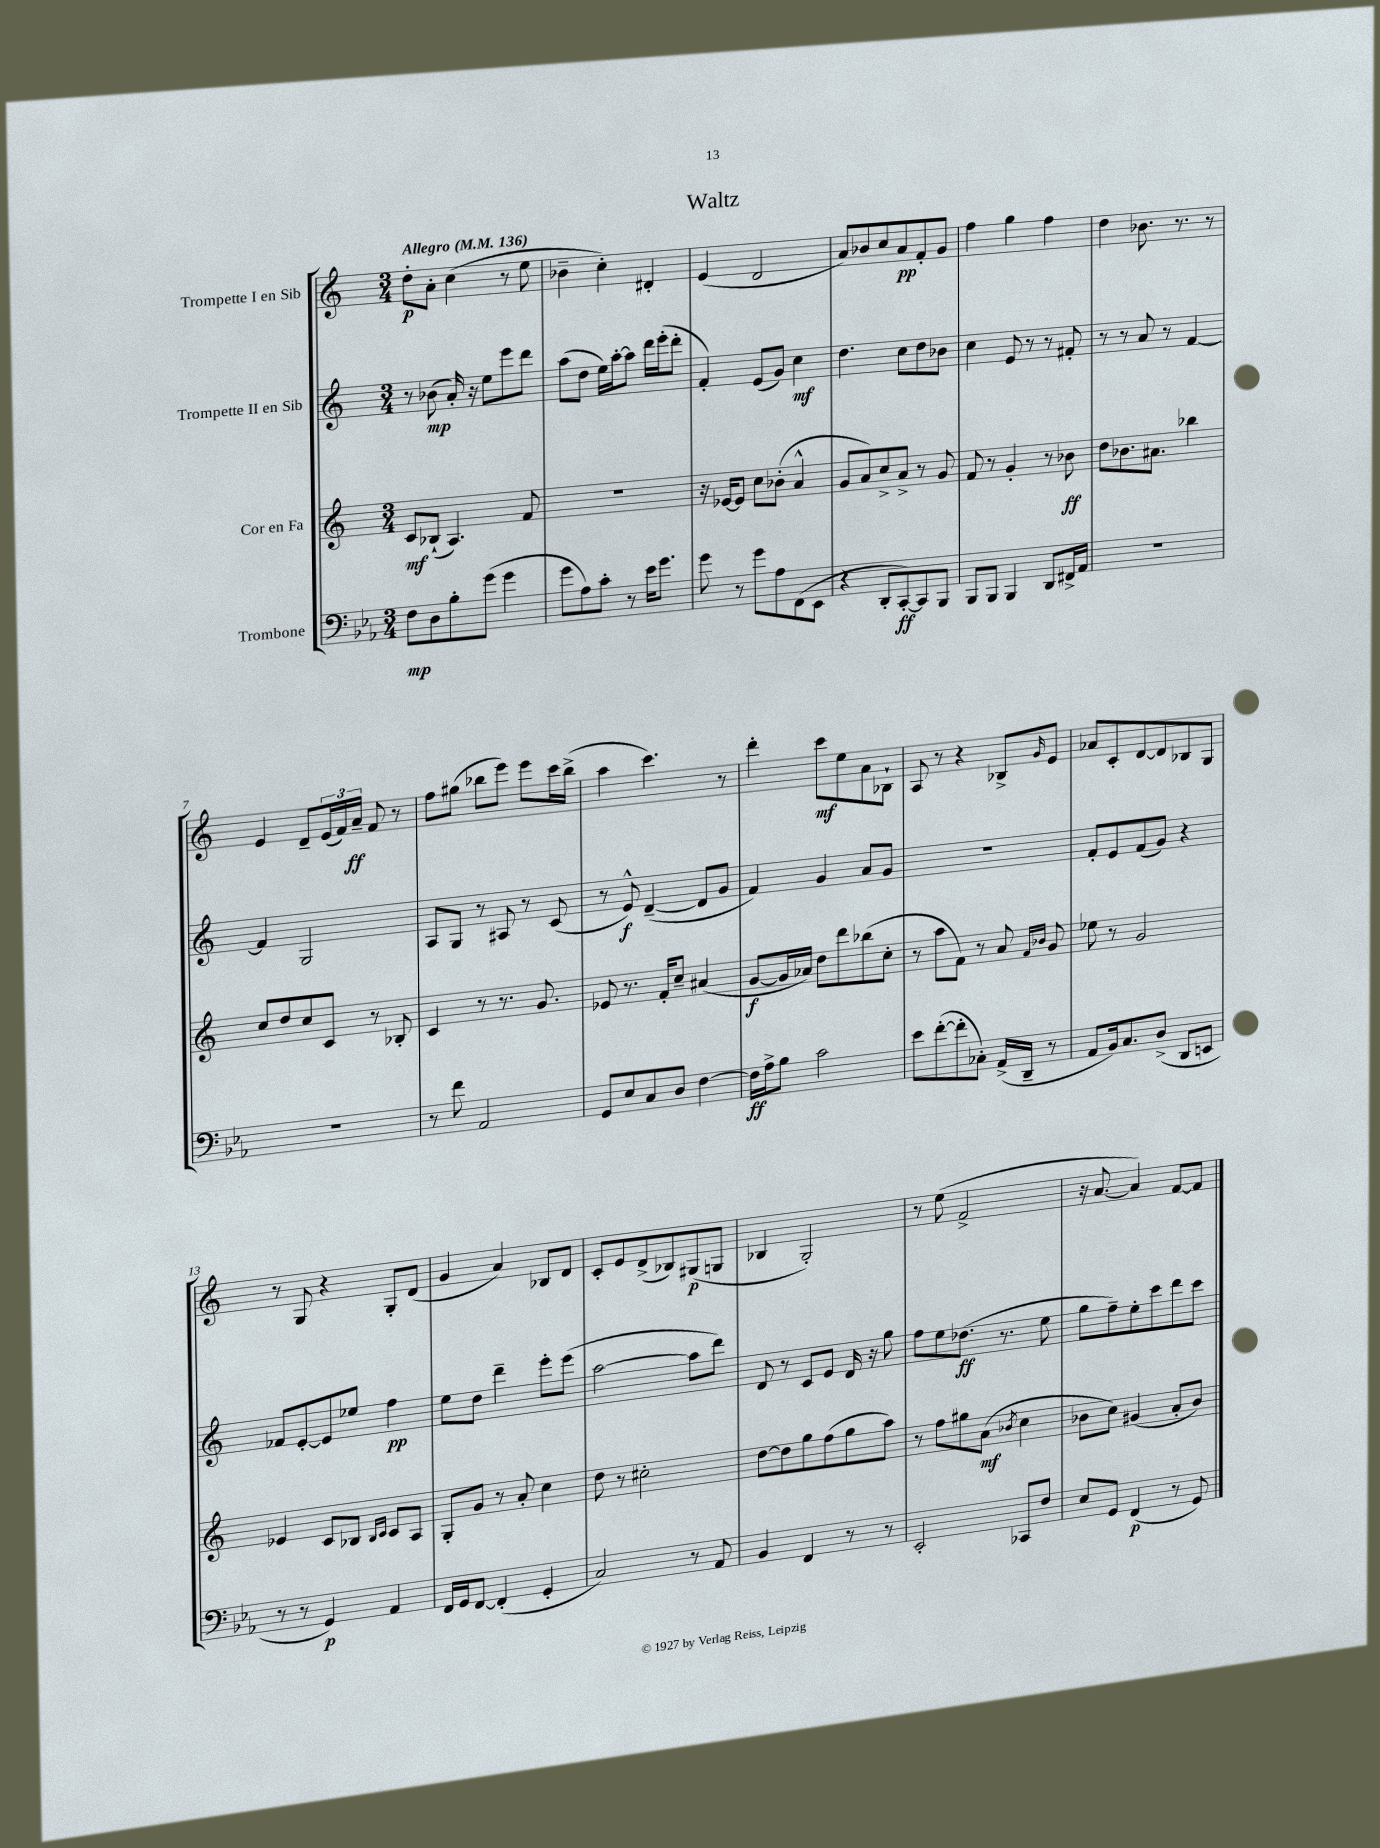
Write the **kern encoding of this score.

**kern	**dynam	**kern	**dynam	**kern	**dynam	**kern	**dynam
*part4	*part4	*part3	*part3	*part2	*part2	*part1	*part1
*staff4	*staff4	*staff3	*staff3	*staff2	*staff2	*staff1	*staff1
*I"Trombone	*	*I"Cor en Fa	*	*I"Trompette II en Sib	*	*I"Trompette I en Sib	*
*clefF4	*	*clefG2	*	*clefG2	*	*clefG2	*
*k[b-e-a-]	*	*k[]	*	*k[]	*	*k[]	*
*M3/4	*	*M3/4	*	*M3/4	*	*M3/4	*
*MM136	*	*MM136	*	*MM136	*	*MM136	*
=1	=1	=1	=1	=1	=1	=1	=1
!	!	!	!	!	!	!LO:TX:a:B:t=Allegro	!
8F\L	mp	8c/L	mf	8r	.	8dd'\L	p
8D\	.	(8B-X`/J	.	(8b-X\	mp	8a'\J	.
8B-'\	.	4.A/)	.	16a'/)	.	(4cc\	.
.	.	.	.	16r	.	.	.
(8g\J	.	.	.	8ee\L	.	.	.
4g\	.	.	.	8eee\	.	8r	.
.	.	8f/	.	8ddd\J	.	8ee\	.
=2	=2	=2	=2	=2	=2	=2	=2
8g\L	.	2.r	.	(8aa\L	.	4b-X~\	.
8A-\)	.	.	.	8dd\J	.	.	.
8c'\J	.	.	.	16ee\LL)	.	4cc'\)	.
.	.	.	.	[16aa'\J	.	.	.
8r	.	.	.	8aa\J]	.	.	.
16e-\KL	.	.	.	16ddd\LL	.	4d#X'/	.
8.g\J	.	.	.	(16eee'\J	.	.	.
.	.	.	.	8ddd'\J	.	.	.
=3	=3	=3	=3	=3	=3	=3	=3
8g\	.	16r	.	4f'/)	.	(4e/	.
.	.	[16e-X/KL	.	.	.	.	.
8r	.	8e-/J]	.	.	.	.	.
8g\L	.	8cc\L	.	(8e/L	.	2d/	.
8A-\	.	(8b-X'\J	.	8g/J)	.	.	.
(8FF\	.	4a^^/	.	4cc\	mf	.	.
8EE-\J	.	.	.	.	.	.	.
=4	=4	=4	=4	=4	=4	=4	=4
4r	.	8g/L	.	4.dd\	.	8a/L)	.
.	.	8a/)	.	.	.	8b-X/	.
8DD'/L	.	8cc^/	.	.	.	8cc/	.
[8CC'/)	ff	8a^/J	.	8cc\L	.	8a/	pp
8CC/]	.	8r	.	8dd\	.	8f'/	.
8BBB-/J	.	8g/	.	8b-X\J	.	8g/J	.
=5	=5	=5	=5	=5	=5	=5	=5
8BBB-/L	.	8f/	.	4cc\	.	4ff\	.
8BBB-/J	.	8r	.	.	.	.	.
4BBB-/	.	4g'/	.	8e/	.	4gg\	.
.	.	.	.	8r	.	.	.
8DD/L	.	8r	.	8r	.	4ff\	.
16FF#X^/L	.	8b-X\	ff	8f#X'/	.	.	.
16AA-/JJ	.	.	.	.	.	.	.
=6	=6	=6	=6	=6	=6	=6	=6
2.r	.	8dd\L	.	8r	.	4dd\	.
.	.	8.b-X\	.	8r	.	.	.
.	.	.	.	8a/	.	8.b-X\	.
.	.	8.a#X\J	.	.	.	.	.
.	.	.	.	8r	.	.	.
.	.	.	.	.	.	8.r	.
.	.	4bb-X\	.	[4f/	.	.	.
.	.	.	.	.	.	8r	.
!!LO:LB:g=z
=7	=7	=7	=7	=7	=7	=7	=7
2.r	.	8cc/L	.	4f/]	.	4e/	.
.	.	8dd/	.	.	.	.	.
.	.	8cc/	.	2G/	.	8d~/L	.
.	.	8c/J	.	.	.	(24e/L	.
.	.	.	.	.	.	24f/)	.
.	.	.	.	.	.	24a~/JJ	ff
.	.	8r	.	.	.	8f/	.
.	.	8B-X'/	.	.	.	8r	.
=8	=8	=8	=8	=8	=8	=8	=8
8r	.	4c/	.	8A/L	.	8ff\L	.
8f\	.	.	.	8G/J	.	(8gg#X\J	.
2AA-/	.	8r	.	8r	.	8bb-X\L	.
.	.	8.r	.	8A#X/	.	8eee\J)	.
.	.	.	.	8r	.	8eee\L	.
.	.	8.g/	.	.	.	.	.
.	.	.	.	(8c/	.	16ccc\L	.
.	.	.	.	.	.	(16bb-^\JJ	.
=9	=9	=9	=9	=9	=9	=9	=9
8GG/L	.	8e-X/	.	8r	.	4aa\	.
8E-/	.	8.r	.	8e^^/)	f	.	.
8C/	.	.	.	([4d~/	.	4.ccc\)	.
.	.	16f'/KL	.	.	.	.	.
8D/J	.	8cc~/J	.	.	.	.	.
[4F\	.	(4a#X/	.	8d/L]	.	.	.
.	.	.	.	8g/J	.	8r	.
=10	=10	=10	=10	=10	=10	=10	=10
16F\LL]	ff	[8g/L	f	4f/)	.	4ddd'\	.
16A-^\J	.	.	.	.	.	.	.
8B-\J	.	16g/L]	.	.	.	.	.
.	.	16a-X/JJ)	.	.	.	.	.
2c\	.	8dd\L	.	4g/	.	8ccc\L	mf
.	.	8ddd\	.	.	.	8ee\	.
.	.	(8bb-X\	.	8a/L	.	8a\	.
.	.	8cc'\J	.	8g/J	.	8B-X`\J	.
=11	=11	=11	=11	=11	=11	=11	=11
8e-\L	.	8r	.	2.r	.	8A/	.
([8f'\	.	8aa\L	.	.	.	8r	.
8f'\]	.	8f\J)	.	.	.	4r	.
8C-X'\J)	.	8r	.	.	.	.	.
(16AA-^/LL	.	8a/	.	.	.	8B-X^/L	.
16DD~/JJ	.	.	.	.	.	.	.
.	.	16qqf/LL	.	.	.	.	.
.	.	16qqb-X/JJ	.	.	.	16qqg/	.
8r	.	8g/	.	.	.	8e/J	.
=12	=12	=12	=12	=12	=12	=12	=12
8AA-/L	.	8ee-X\	.	8f'/L	.	8a-X/L	.
16BB-/k)	.	8r	.	8e/	.	8c'/	.
8.C/	.	.	.	.	.	.	.
.	.	2g/	.	(8f/	.	[8d/	.
(8D^/J	.	.	.	8g/J)	.	8d/]	.
8DD/L	.	.	.	4r	.	8B-X/	.
8EEn/J	.	.	.	.	.	8G/J	.
!!LO:LB:g=z
=13	=13	=13	=13	=13	=13	=13	=13
8r	.	4e-X/	.	8f-X/L	.	8r	.
8r	.	.	.	[8e'/	.	8G/	.
4GG/)	p	8c/L	.	8e/]	.	4r	.
.	.	8B-X/J	.	8ee-X/J	.	.	.
.	.	16qqB-/LL	.	.	.	.	.
.	.	16qqc/JJ	.	.	.	.	.
4AA-/	.	8c/L	.	4ff\	pp	8G'/L	.
.	.	8A/J	.	.	.	(8d/J	.
=14	=14	=14	=14	=14	=14	=14	=14
16FF/LL	.	8G'/L	.	8ee\L	.	4g/	.
16GG/J	.	.	.	.	.	.	.
[8FF/J	.	8g/J	.	8dd\J	.	.	.
(4FF'/]	.	8r	.	4ddd~\	.	4a/)	.
.	.	8a'/	.	.	.	.	.
4GG'/	.	4cc\	.	8eee'\L	.	8B-X/L	.
.	.	.	.	(8eee\J	.	8d/J	.
=15	=15	=15	=15	=15	=15	=15	=15
2C/)	.	8dd\	.	[2aa\	.	8c'/L	.
.	.	8r	.	.	.	8e/	.
.	.	2cc#X'\	.	.	.	(8d^/	.
.	.	.	.	.	.	8B-X/)	.
8r	.	.	.	8aa\L]	.	(8G#X/	p
8AA-/	.	.	.	8ddd\J)	.	8Gn/J	.
=16	=16	=16	=16	=16	=16	=16	=16
4BB-/	.	[8dd\L	.	8d/	.	4B-X/	.
.	.	8dd\]	.	8r	.	.	.
4FF/	.	8gg\	.	8c/L	.	2G'/)	.
.	.	(8ff\	.	8e/J	.	.	.
8r	.	8gg\	.	16d/	.	.	.
.	.	.	.	16r	.	.	.
8r	.	8aa\J)	.	8gg\	.	.	.
=17	=17	=17	=17	=17	=17	=17	=17
2EE-'/	.	8r	.	8ff\L	.	8r	.
.	.	8ff\L	.	8ee\	.	(8ee\	.
.	.	8gg#X\	.	(8.dd-X\J	ff	2f^/	.
.	.	(8a\J	mf	.	.	.	.
.	.	.	.	8.r	.	.	.
.	.	8qb-X/	.	.	.	.	.
8CC-X/L	.	4cc\	.	.	.	.	.
8F/J	.	.	.	8ee\	.	.	.
=18	=18	=18	=18	=18	=18	=18	=18
8E-/L	.	8b-X\L	.	8gg\L	.	16r	.
.	.	.	.	.	.	[8.a/	.
8GG/J	.	8cc\J)	.	8ff~\)	.	.	.
(4FF/	p	(4g#X/	.	8ee'\	.	4a/])	.
.	.	.	.	8ccc\	.	.	.
8r	.	8a'/L	.	8ddd\	.	[8f/L	.
8GG/)	.	8b-/J)	.	8ccc\J	.	8f/J]	.
==	==	==	==	==	==	==	==
*-	*-	*-	*-	*-	*-	*-	*-
